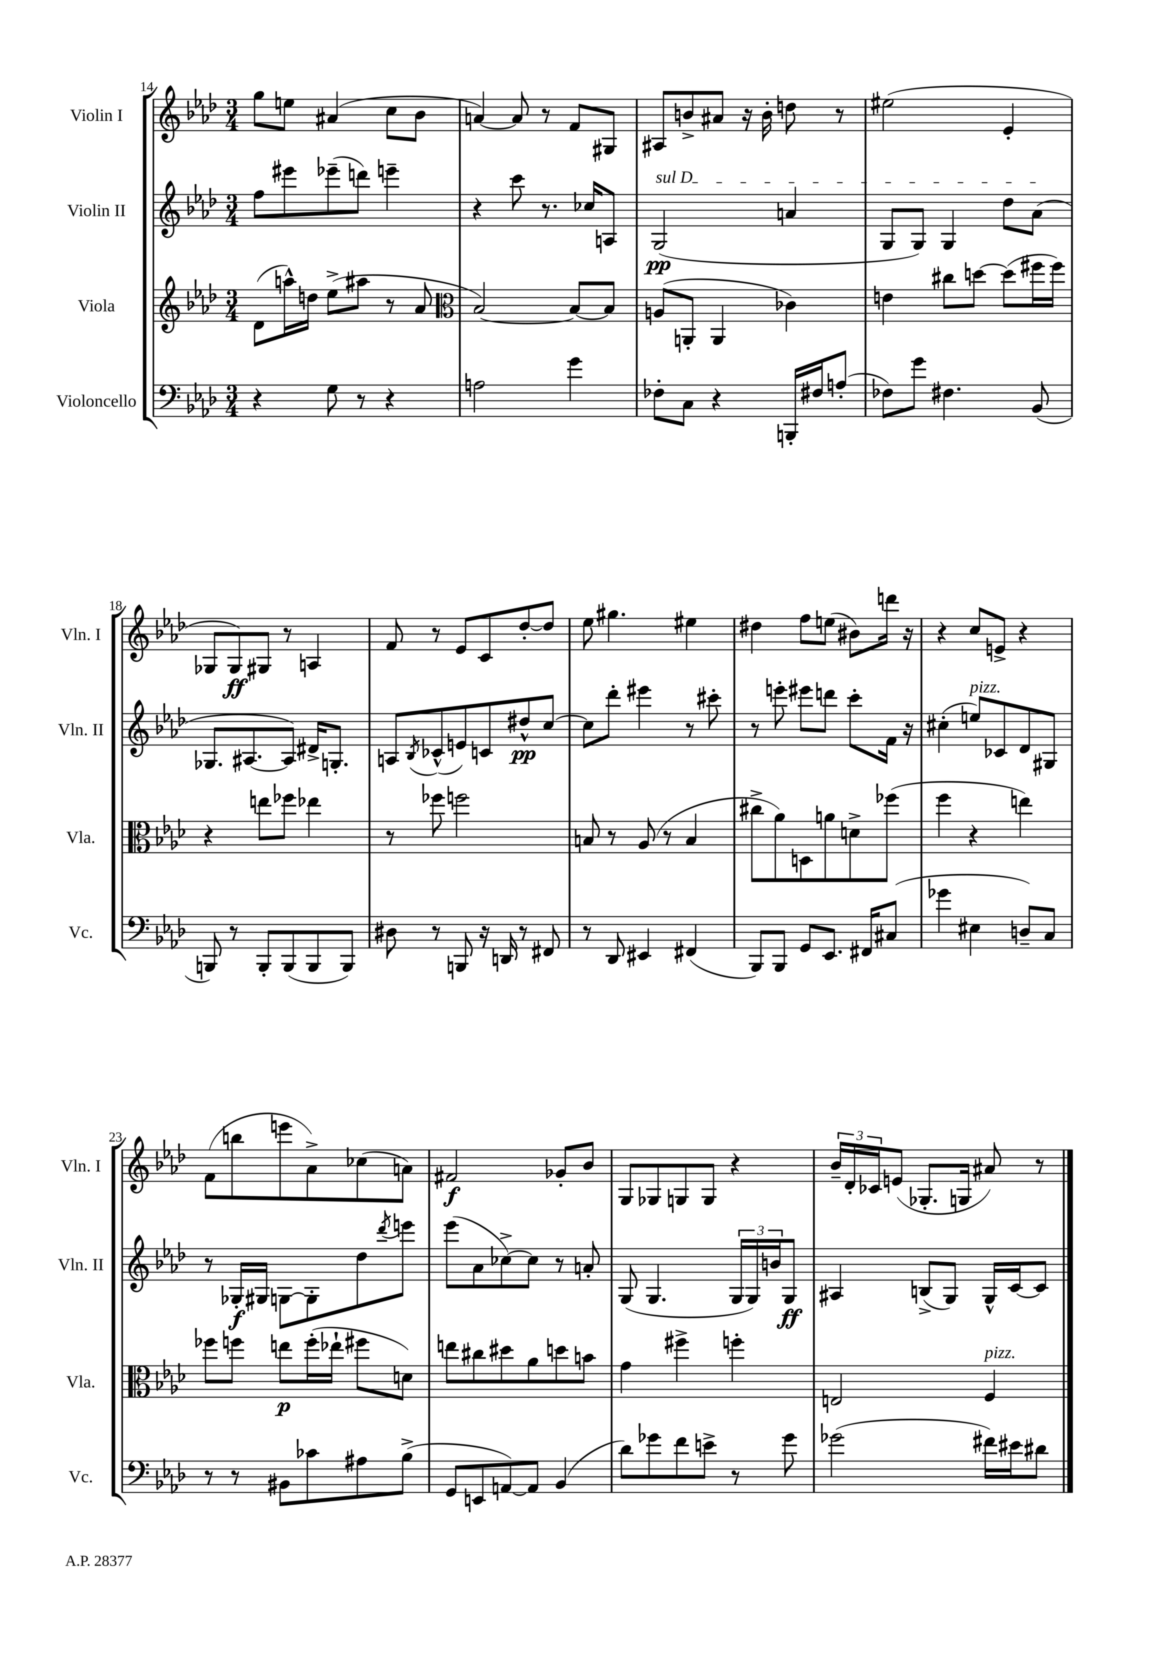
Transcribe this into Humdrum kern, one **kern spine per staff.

**kern	**kern	**dynam	**kern	**dynam	**kern	**dynam
*part4	*part3	*part3	*part2	*part2	*part1	*part1
*staff4	*staff3	*staff3	*staff2	*staff2	*staff1	*staff1
*I"Violoncello	*I"Viola	*	*I"Violin II	*	*I"Violin I	*
*I'Vc.	*I'Vla.	*	*I'Vln. II	*	*I'Vln. I	*
*clefF4	*clefG2	*	*clefG2	*	*clefG2	*
*k[b-e-a-d-]	*k[b-e-a-d-]	*	*k[b-e-a-d-]	*	*k[b-e-a-d-]	*
*M3/4	*M3/4	*	*M3/4	*	*M3/4	*
=14	=14	=14	=14	=14	=14	=14
4r	(8d-\L	.	8ff\L	.	8gg\L	.
.	16aan^^\L)	.	8eee#X\	.	8een\J	.
.	16ddn\JJ	.	.	.	.	.
8G\	(8ee-^\L	.	(8eee-X~\	.	(4a#X/	.
8r	8aa#X\J	.	8dddn\J)	.	.	.
4r	8r	.	4eeen~\	.	8cc\L	.
.	8a-/	.	.	.	8b-\J	.
=15	=15	=15	=15	=15	=15	=15
*	*clefC3	*	*	*	*	*
2An\	[2B-/)	.	4r	.	[4an/)	.
.	.	.	8ccc\	.	8a/]	.
.	.	.	8.r	.	8r	.
4g\	8B-/L_	.	.	.	8f/L	.
.	.	.	16cc-X/KL	.	.	.
.	8B-/J]	.	8An/J	.	8G#X/J	.
=16	=16	=16	=16	=16	=16	=16
!	!	!	!LO:TX:a:i:t=sul D	!	!	!
8F-X'\L	(8An/L	.	(2G/	pp	8A#X/L	.
8C\J	8AAn'/J	.	.	.	8bn^/	.
4r	4AA/	.	.	.	8a#X/J	.
.	.	.	.	.	16r	.
.	.	.	.	.	16b'\	.
16BBBn'/LL	4c-X\)	.	4an/	.	8ddn\	.
16F#X/J	.	.	.	.	.	.
(8An'/J	.	.	.	.	8r	.
=17	=17	=17	=17	=17	=17	=17
8F-X\L)	4en\	.	8G/L	.	(2ee#X\	.
8g\J	.	.	8G/J)	.	.	.
4.F#X\	8cc#X\L	.	4G/	.	.	.
.	[8ddn\J	.	.	.	.	.
.	(8dd\L]	.	8dd-\L	.	4e-'/	.
(8BB-/	16ff#X\L	.	(8a-\J	.	.	.
.	16ff#\JJ)	.	.	.	.	.
!!LO:LB:g=z
=18	=18	=18	=18	=18	=18	=18
8BBBn/)	4r	.	8.G-X/L	.	8G-X/L	.
8r	.	.	.	.	8G-/)	ff
.	.	.	[8.A#X/	.	.	.
8BBB'/L	8een\L	.	.	.	8G#X/J	.
(8BBB/	8ff-X\J	.	8A#/J])	.	8r	.
8BBB/	4ee-X\	.	16d#X^/KL	.	4An/	.
.	.	.	8.Gn'/J	.	.	.
8BBB/J)	.	.	.	.	.	.
=19	=19	=19	=19	=19	=19	=19
8D#X\	8r	.	8An/L	.	8f/	.
.	.	.	8qB-/	.	.	.
8r	8ff-X\	.	(8c-X^^/	.	8r	.
8BBBn/	2ffn\	.	8en/)	.	8e-/L	.
16r	.	.	8cn/	.	8c/	.
16DDn/	.	.	.	.	.	.
8r	.	.	8dd#X^^/	pp	[8dd-'/	.
8FF#X/	.	.	[8cc/J	.	8dd-/J]	.
=20	=20	=20	=20	=20	=20	=20
8r	8Bn/	.	8cc\L]	.	8ee-\	.
8DD-/	8r	.	8ddd-'\J	.	4.gg#X\	.
4EE#X/	(8A-/	.	4eee#X\	.	.	.
.	8r	.	.	.	.	.
(4FF#X/	4B/	.	8r	.	4ee#X\	.
.	.	.	8ccc#X'\	.	.	.
=21	=21	=21	=21	=21	=21	=21
8BBB-/L)	8cc#X^\L	.	8r	.	4dd#X\	.
8BBB-/J	8a-\)	.	8eeen'\	.	.	.
8GG/L	8Dn\	.	8eee#X\L	.	8ff\L	.
8.EE-/J	8an\	.	8dddn\J	.	(8een\J	.
.	8dn^\	.	8ccc'\L	.	8b#X\L)	.
16FF#X/KL	.	.	.	.	.	.
(8C#X/J	(8ff-X\J	.	16f\Jk	.	16dddn\Jk	.
.	.	.	16r	.	16r	.
=22	=22	=22	=22	=22	=22	=22
4g-X\	4ff\	.	(4cc#X'\	.	4r	.
!	!	!	!LO:TX:a:i:t=pizz.	!	!	!
4E#X\	4r	.	8een/L)	.	8cc/L	.
.	.	.	8c-X/	.	8en^/J	.
8Dn~/L)	4een\)	.	8d-/	.	4r	.
8C/J	.	.	8G#X/J	.	.	.
!!LO:LB:g=z
=23	=23	=23	=23	=23	=23	=23
8r	8ff-X\L	.	8r	.	(8f\L	.
8r	8ffn\J	.	16G-X'/LL	f	8bbn\	.
.	.	.	16G#X/JJ	.	.	.
8BB#X\L	8een\L	p	[8Gn\L	.	8eeen\	.
8c-X\	(16ff'\L	.	8G'\]	.	8a-^\)	.
.	16ee-X`\JJ	.	.	.	.	.
8A#X\	8ff#X\L	.	8dd-\	.	(8cc-X\	.
.	.	.	8qddd-/	.	.	.
(8B-^\J	8dn\J)	.	8eeen\J	.	8an\J)	.
=24	=24	=24	=24	=24	=24	=24
8GG/L	8een\L	.	(8eee-\L	.	2f#X/	f
8EEn/	8cc#X\	.	8a-\	.	.	.
[8AAn/)	8dd#X\	.	[8cc-X^\)	.	.	.
8AA/J]	8a-\	.	8cc-\J]	.	.	.
(4BB-/	8ddn\	.	8r	.	8g-X'/L	.
.	8bn\J	.	8an'/	.	8b-/J	.
=25	=25	=25	=25	=25	=25	=25
8d-\L)	4g\	.	(8G/	.	8G/L	.
8g-X\	.	.	4.G/	.	8G-X/	.
8f\	4ff#X^\	.	.	.	8Gn/	.
8en^\J	.	.	.	.	8G/J	.
8r	4ffn'\	.	24G/LL	.	4r	.
.	.	.	24G/)	.	.	.
.	.	.	24bn/J	.	.	.
8g-\	.	.	8G/J	ff	.	.
=26	=26	=26	=26	=26	=26	=26
(2g-X\	2En/	.	4A#X/	.	24b-~/LL	.
.	.	.	.	.	24d-'/	.
.	.	.	.	.	24c-X/J	.
.	.	.	.	.	(8en/J	.
.	.	.	(8Bn^/L	.	8.G-X'/L	.
.	.	.	8G/J)	.	.	.
.	.	.	.	.	16Gn/Jk	.
!	!LO:TX:a:i:t=pizz.	!	!	!	!	!
16f#X\LL)	4F/	.	16G^^/LL	.	8a#X/)	.
16e#X\J	.	.	[16c/J	.	.	.
8d#X\J	.	.	8c/J]	.	8r	.
==	==	==	==	==	==	==
*-	*-	*-	*-	*-	*-	*-
